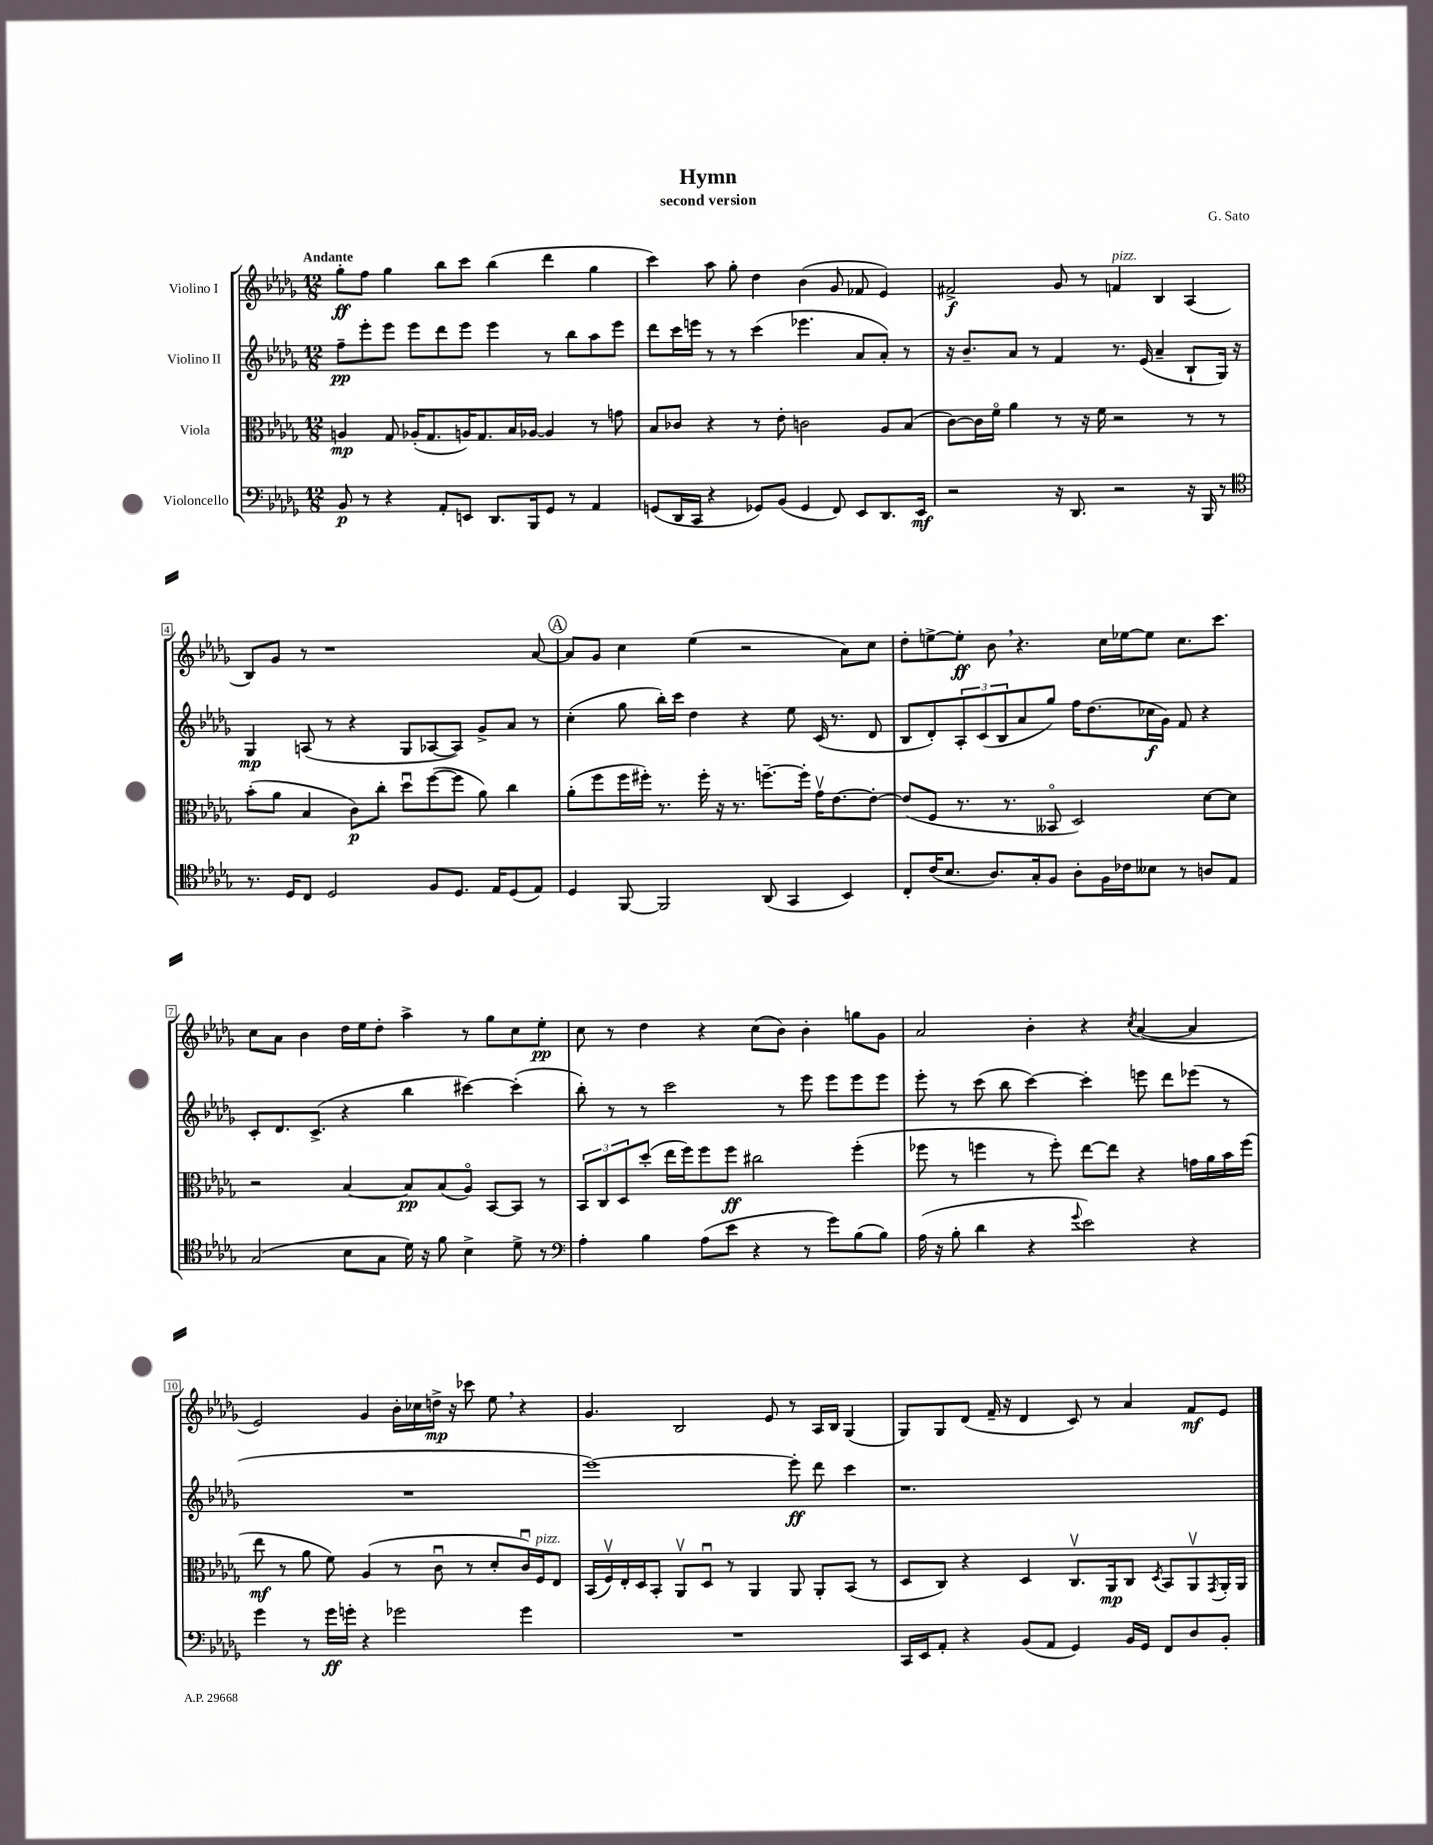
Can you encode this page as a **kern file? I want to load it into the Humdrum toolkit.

**kern	**kern	**kern	**kern
*staff4	*staff3	*staff2	*staff1
*clefF4	*clefC3	*clefG2	*clefG2
*k[b-e-a-d-g-]	*k[b-e-a-d-g-]	*k[b-e-a-d-g-]	*k[b-e-a-d-g-]
*M12/8	*M12/8	*M12/8	*M12/8
8BB-	4A	8ff~	8gg-'
8r	.	8eee-'	8ff
4r	8G-	8eee-	4gg-
.	(16A-'	8eee-	.
.	8.G-	.	.
8AA-'	.	8ddd-	8bb-
8EE	16A)	8eee-	8ccc
.	8.G-	.	.
8.DD-	.	4eee-	(4bb-
.	16B-	.	.
16BBB-	[16A-	.	.
8GG-	4A-]	8r	4ddd-
8r	.	8bb-	.
4AA-	8r	8aa-	4gg-
.	8g	8eee-	.
=	=	=	=
(8GG	8B-	8ddd-	4ccc)
16DD-	8c-	16ccc	.
16CC	.	16eee	.
4r	4r	8r	8aa-
.	.	8r	8gg-'
8GG-)	8r	(4ccc	4dd-
(8BB-	8e-'	.	.
4GG-	2c	4.eee-	(4b-
8FF)	.	.	8g-
8EE-	.	8a-	8f-
8.DD-	8A-	8a-')	4e-)
.	(8B-	8r	.
16EE-	.	.	.
=	=	=	=
2r	[8c)	16r	2f#^
.	.	8.b-~	.
.	16c]	.	.
.	16fo	.	.
.	4a-	8a-	.
.	.	8r	.
16r	8r	4f	8g-
8.DD-	.	.	.
.	16r	.	8r
.	16f	.	.
2r	2r	8.r	4f
.	.	(16e-	.
.	.	4a-~	4B-
16r	8r	8B-`	(4A-
16BBB-	.	.	.
8r	8r	16G-)	.
.	.	16r	.
=	=	=	=
*clefC4	*	*	*
8.r	(8b-'	4G-	8B-)
.	8a-	.	8g-
16D-	.	.	.
8C	4B-	(8A	8r
2D-	.	8r	1r
.	8c)	4r	.
.	8cc'	.	.
.	8dd-u	8G-	.
8F	([8ff	[8A-	.
8.D-	8ff]	8A-])	.
.	8a-)	8g-^	.
16E-	.	.	.
(8D-	4cc	8a-	.
8E-)	.	8r	[8a-
=	=	=	=
4D-	(8a-'	(4cc'	8a-]
.	8ff	.	8g-
[8FF	16ff	8gg-	4cc
.	16ff#')	.	.
2FF]	8.r	16bb-')	.
.	.	16ccc	.
.	.	4dd-	(4ee-
.	16ff#'	.	.
.	16r	.	.
.	8.r	.	.
.	.	4r	2r
(8AA-	[8.ff~	.	.
4GG-	.	8ee-	.
.	16ff']	.	.
.	16g-v	(16c	.
.	[8.e-	8.r	.
4BB-)	.	.	8a-)
.	8e-'_	8d-	8cc
=	=	=	=
8C'	(8e-]	8B-	8dd-'
(16c	8F	8d-')	[8ee^
8.B-	.	.	.
.	8.r	12A-'	8ee']
.	.	(12c	.
8.A-)	.	.	8b-
.	.	12B-	.
.	8.r	.	.
.	.	8a-	4.r
16G-'	.	.	.
8F	8BB--o	8gg-)	.
8A-'	2D-)	16ff	.
.	.	(8.dd-	.
16F	.	.	16cc
16c-	.	.	[16ee-
8B--	.	16cc-	8ee-]
.	.	16g-)	.
8r	.	8f	8.cc
8A	[8d-	4r	.
.	.	.	8.ccc
8E-	8d-]	.	.
=	=	=	=
(2G-	2r	8c'	8cc
.	.	8.d-	8a-
.	.	.	4b-
.	.	(8.c^	.
8B-	[4B-	4r	16dd-
.	.	.	16ee-
8G-	.	.	8dd-'
16d-)	8B-]	4bb-	4aa-^
16r	.	.	.
8f	(8B-	.	.
4B-^	8A-o)	[4ccc#)	8r
.	[8BB-	.	8gg-
8d-^	8BB-]	(4ccc#']	8cc
8r	8r	.	8ee-'
=	=	=	=
*clefF4	*	*	*
4A-'	12BB-	8bb-')	8cc
.	12C	.	.
.	.	8r	8r
.	12D-	.	.
4B-	(8dd-'	8r	4dd-
.	16ee-	2ccc	.
.	16ff)	.	.
(8A-	8ff	.	4r
8e-	8ff	.	.
4r	2cc#	.	(8cc
.	.	8r	8b-)
8r	.	8eee-	4b-'
8g-)	.	8eee-	.
(8B-	(4ff'	8eee-	8gg
8B-)	.	8eee-	8g-
=	=	=	=
(16A-	8ff-	8eee-'	2a-
16r	.	.	.
8B-'	8r	8r	.
4d-	4ff	(8ccc	.
.	.	8bb-	.
4r	8r	[4ccc)	4b-'
.	8ff')	.	.
8qqg-	.	.	.
2e-)	[8ee-	4ccc']	4r
.	8ee-]	.	.
.	.	.	8qcc
.	4r	8eee	([4a-
.	.	8ddd-	.
4r	16g	(8eee-	4a-]
.	16a-	.	.
.	16b-	8r	.
.	(16ff	.	.
=	=	=	=
4g-	8ee-	1.r	2e-)
.	8r	.	.
8r	8a-	.	.
16g-	8f)	.	.
16g'	.	.	.
4r	(4A-	.	4g-
2g-	8r	.	16b-'
.	.	.	16cc-
.	8cu	.	16dd^
.	.	.	16r
.	8r	.	8ccc-
.	8d-'	.	8ee-
4g-	16cu)	.	4r
.	16F	.	.
.	8E-	.	.
=	=	=	=
1.r	(16BB-	[1eee-)	4.g-
.	16Fv)	.	.
.	16E-'	.	.
.	16D-	.	.
.	8BB-'	.	.
.	8AA-v	.	2B-
.	8D-u	.	.
.	8r	.	.
.	4AA-	.	.
.	.	.	8e-
.	8AA-	8eee-']	8r
.	8AA-'	8ddd-	16A-
.	.	.	16B-
.	(8BB-	4ccc	(4G-
.	8r	.	.
=	=	=	=
16CC	8D-	1.r	8G-)
16EE-	.	.	.
8AA-'	8C)	.	8G-
4r	4r	.	(8d-
.	.	.	16f~
.	.	.	16r
(8BB-	4D-	.	4d-
8AA-	.	.	.
4GG-)	8.Cv	.	8c)
.	.	.	8r
.	16AA-	.	.
16BB-	8C	.	4a-
16GG-	.	.	.
.	8qD-	.	.
8FF	8BB-	.	.
8D-	8AA-v	.	8f
.	8qGG-	.	.
8BB-'	16AA-'	.	8e-
.	16AA-	.	.
==	==	==	==
*-	*-	*-	*-
